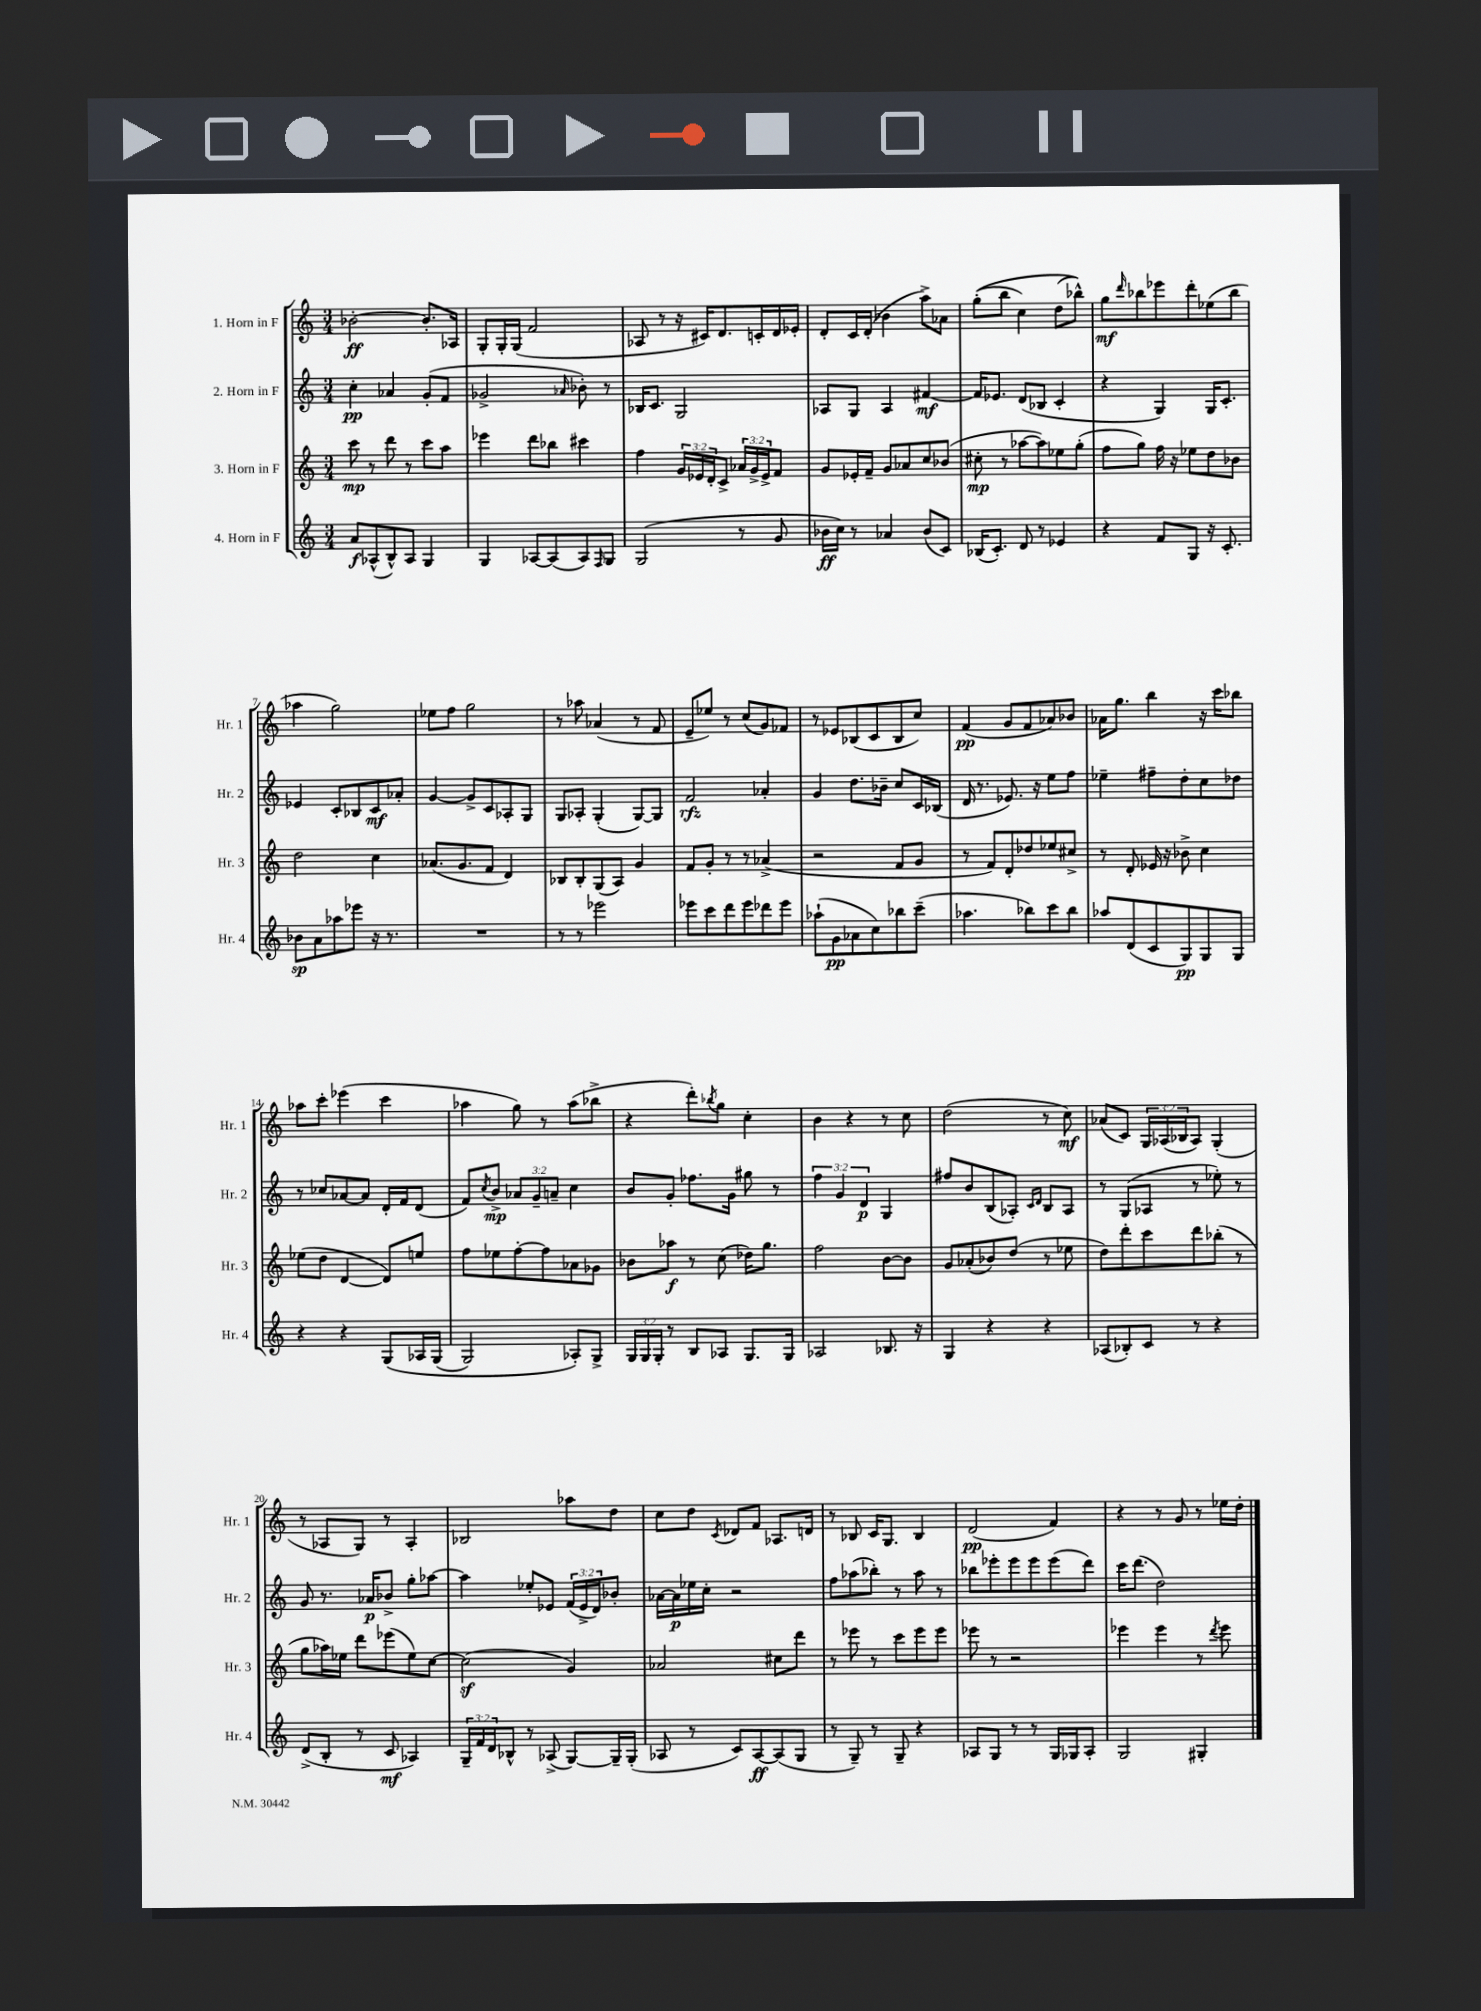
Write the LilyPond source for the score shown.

<<
\new StaffGroup <<
\new Staff = "s0" \with { instrumentName = "1. Horn in F" shortInstrumentName = "Hr. 1" } {
    \clef treble \key c \major \numericTimeSignature \time 3/4 \override Staff.TupletNumber.text = #tuplet-number::calc-fraction-text
    bes'2~-.\ff bes'8.-. aes16 |
    g8-. g16-. g16( f'2 |
    aes8 r8 r16 cis'16) d'8. c'16-. d'16 ees'16-. |
    d'8-. c'16 d'16-.( bes'4 a''8->) aes'8 |
    g''8-.(\( b''8 c''4) d''8( bes''8-^)\) |
    g''8\mf \grace { d'''16 } bes''8 ees'''8 d'''8-. ees''8( bes''8 |
    aes''4 g''2) |
    ees''8 f''8 g''2 |
    r8 aes''8 aes'4( r8 f'8 |
    e'8-- ees''8) r8 c''8( g'8) fes'8 |
    r8 ees'8 bes8( c'8 bes8 c''8) |
    f'4\pp( g'8 f'8 aes'8) bes'8 |
    aes'16 g''8. b''4 r16 c'''16 bes''8 |
    aes''8 c'''8-. ees'''4( c'''4 |
    aes''4 g''8) r8 aes''8( bes''8-> |
    r4 d'''8-.) \acciaccatura { bes''8 } g''8 c''4-. |
    b'4 r4 r8 c''8 |
    d''2( r8 c''8\mf) |
    aes'8( c'8) \tuplet 3/2 { g16 aes16( bes16 } aes8) g4-.( |
    r8 aes8 g8) r8 aes4-. |
    bes2 aes''8 d''8 |
    c''8 d''8 \acciaccatura { c'8 } des'8 f'8 aes8. d'16 |
    r8 bes8 c'16 g8. bes4 |
    d'2\pp( f'4) |
    r4 r8 g'8 r8 ees''16 d''16-. \bar "|." |
}
\new Staff = "s1" \with { instrumentName = "2. Horn in F" shortInstrumentName = "Hr. 2" } {
    \clef treble \key c \major \numericTimeSignature \time 3/4 \override Staff.TupletNumber.text = #tuplet-number::calc-fraction-text
    c''4-.\pp aes'4 g'8-.( f'8 |
    ges'2-> \grace { aes'16 } bes'8-.) r8 |
    bes16 c'8. g2 |
    aes8 g8 aes4 fis'4~\mf |
    fis'16 ees'8. d'8( bes8 c'4-. |
    r4 g4) g16 c'8.-. |
    ees'4 c'8-. bes8 c'8\mf aes'8-. |
    g'4~ g'8-> c'8 aes8-. g8 |
    g8 aes8-. g4-.( g8~) g8 |
    f'2\rfz aes'4-. |
    g'4 d''8. bes'16-- c''8 c'16 bes16( |
    d'16 r8. ees'8.) r16 e''8 f''8 |
    ees''4-- fis''8-- d''8-. c''8 des''8 |
    r8 ces''8 aes'8~ aes'8 d'16-. f'16 d'8( |
    f'8) \acciaccatura { c''8 } b'8->\mp \tuplet 3/2 { aes'8 g'8-- a'8-- } c''4 |
    b'8 g'8-. fes''8. g'16 gis''8 r8 |
    \tuplet 3/2 { f''4 g'4 d'4\p } g4 |
    fis''8 b'8 b8( aes8-.) \grace { c'16 d'16 } b8 aes8 |
    r8 g8( aes8 r8 ees''8-.) r8 |
    g'8 r8. aes'16\p bes'8-> g''8-. aes''8~ |
    aes''4 ees''8-. ees'8 \tuplet 3/2 { f'16( ees'16-> d'16) } bes'8-. |
    aes'16~ aes'16\p ees''16 c''16-. r2 |
    f''8 aes''8( bes''8-.) r8 aes''8 r8 |
    bes''8 ees'''8-. ees'''8 ees'''8 ees'''8( d'''8) |
    c'''16 d'''8.( d''2) \bar "|." |
}
\new Staff = "s2" \with { instrumentName = "3. Horn in F" shortInstrumentName = "Hr. 3" } {
    \clef treble \key c \major \numericTimeSignature \time 3/4 \override Staff.TupletNumber.text = #tuplet-number::calc-fraction-text
    c'''8\mp r8 d'''8 r8 c'''8 a''8 |
    ees'''4 d'''8 bes''8 cis'''4 |
    f''4 \tuplet 3/2 { g'16 ees'16 d'16-. } c'8-> \tuplet 3/2 { aes'16 g'16-> ees'16-> } f'8 |
    g'8 ees'16-. f'16-- g'8 aes'8 c''8 bes'8( |
    cis''8-.\mp r8 aes''8~ aes''8) ees''8 g''8-.( |
    f''8 g''8) f''16 r16 ees''8 d''8 bes'8 |
    d''2 c''4 |
    aes'8.( g'8. f'8 d'4) |
    bes8 bes8-. g8( a8) g'4 |
    f'8 g'8-. r8 r8 aes'4->( |
    r2 f'8 g'8 |
    r8 f'8) d'8-. des''8 ees''8 cis''8-> |
    r8 d'8-. ees'16 r16 bes'8-> c''4 |
    ees''8( d''8 d'4~ d'8) e''8 |
    f''8 ees''8 f''8~-. f''8 aes'8 ges'8 |
    bes'8 aes''8\f r8 c''8( des''16) g''8. |
    f''2 b'8~ b'8 |
    g'8 aes'8-.( bes'8) d''8( r8 ees''8 |
    d''8) d'''8-. c'''8 d'''8 bes''8-.( r8 |
    g''8 aes''16) ees''16 d'''8 ees'''8( ees''8) c''8~ |
    c''2\sf( g'4) |
    aes'2 cis''8 d'''8 |
    r8 ees'''8 r8 c'''8 ees'''8 ees'''8 |
    ees'''8 r8 r2 |
    ees'''4 ees'''4 r8 \acciaccatura { d'''8 } ees'''8 \bar "|." |
}
\new Staff = "s3" \with { instrumentName = "4. Horn in F" shortInstrumentName = "Hr. 4" } {
    \clef treble \key c \major \numericTimeSignature \time 3/4 \override Staff.TupletNumber.text = #tuplet-number::calc-fraction-text
    a'8\f aes8-^( b8-^) aes8 g4 |
    g4 aes8~ aes8( aes8) \grace { f16 } g8 |
    g2( r8 g'8 |
    bes'16\ff c''16) r8 aes'4 bes'8( c'8) |
    bes16( c'8.-.) d'8 r8 ees'4 |
    r4 f'8 g8 r16 c'8.-. |
    bes'8\sp a'8 aes''8 ees'''8 r16 r8. |
    R2. |
    r8 r8 ees'''2 |
    ees'''8 c'''8 d'''8 ees'''8 des'''8 ees'''8 |
    aes''8-!( g'8\pp aes'8 c''8) bes''8 c'''8--( |
    aes''4. bes''8) c'''8 bes''8 |
    aes''8 d'8( c'8 g8\pp) g8 g8 |
    r4 r4 g8\( aes16 g16( |
    g2) aes8-.\) g8-> |
    \tuplet 3/2 { g16 g16 g16-. } r8 b8 aes8 g8. g16 |
    aes2 bes8. r16 |
    g4 r4 r4 |
    aes8( bes8-.) c'8 r8 r4 |
    d'8->( b8-. r8 c'8\mf aes4) |
    \tuplet 3/2 { g16-- f'16 d'16 } bes8-^ r8 aes8->( g8~) g16-- g16-.( |
    aes8 r8 c'8) aes8~\ff aes8( g8 |
    r8 g8--) r8 g8-- r4 |
    aes8 g8 r8 r8 g16 ges16 aes8-. |
    g2 gis4-. \bar "|." |
}
>>
>>
